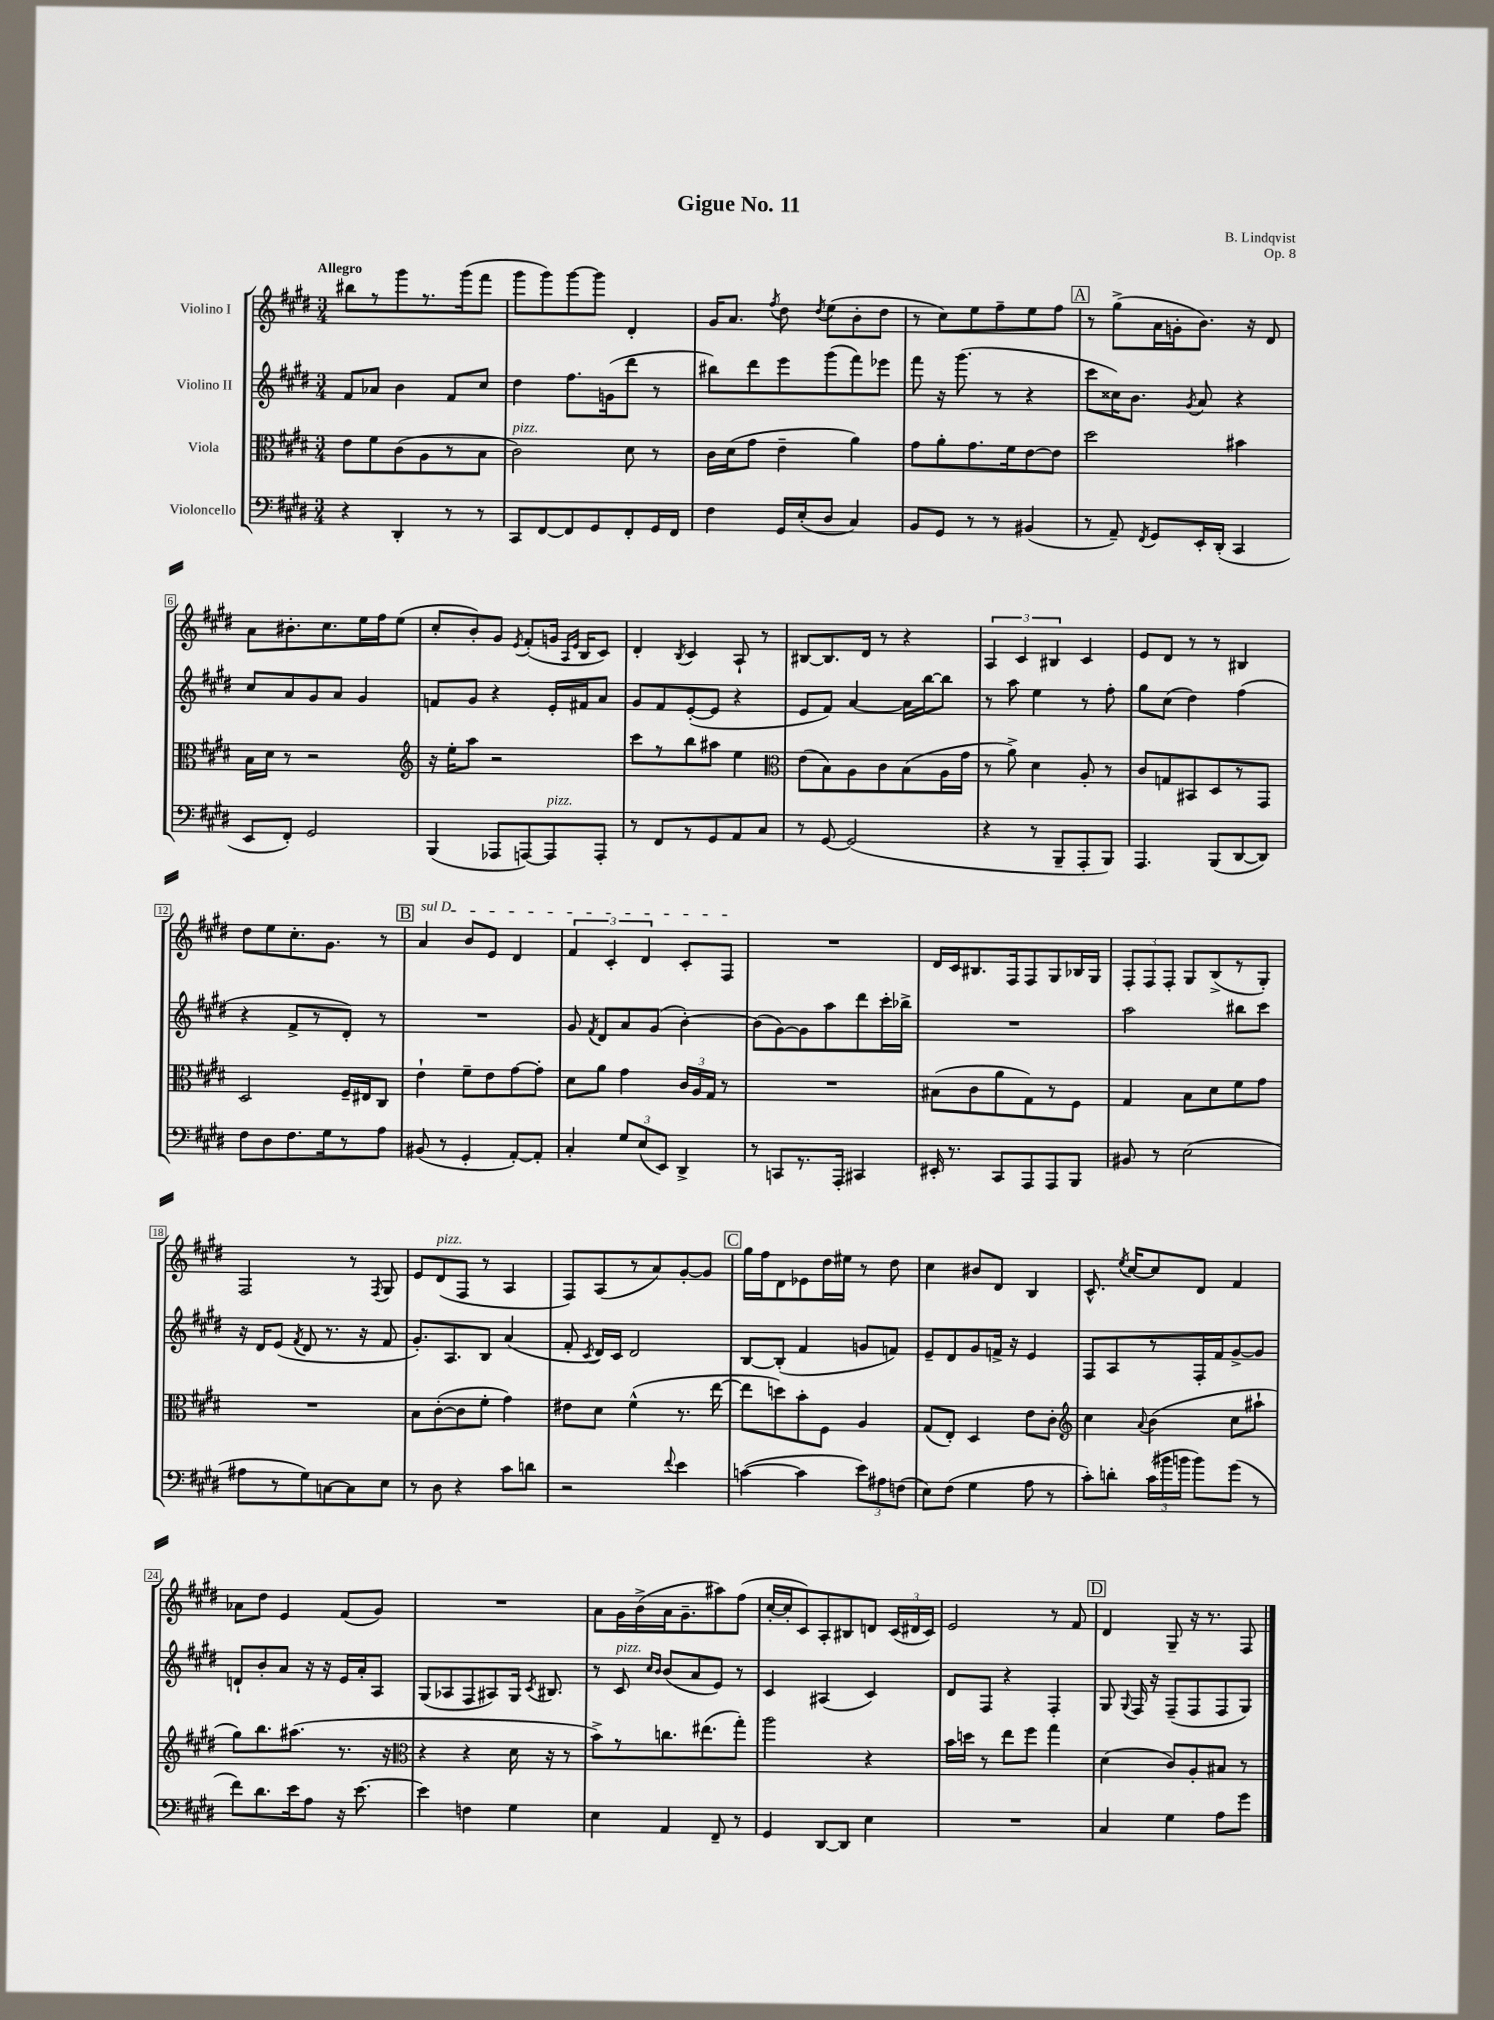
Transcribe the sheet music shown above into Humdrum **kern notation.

**kern	**kern	**kern	**kern
*part4	*part3	*part2	*part1
*staff4	*staff3	*staff2	*staff1
*I"Violoncello	*I"Viola	*I"Violino II	*I"Violino I
*clefF4	*clefC3	*clefG2	*clefG2
*k[f#c#g#d#]	*k[f#c#g#d#]	*k[f#c#g#d#]	*k[f#c#g#d#]
*M3/4	*M3/4	*M3/4	*M3/4
=1	=1	=1	=1
!	!	!	!LO:TX:a:B:t=Allegro
4r	8e\L	8f#/L	8bb#X\L
.	8f#\	8a-X/J	8r
4DD#'/	(8c#\	4b\	8ggg#\
.	8A\	.	8.r
8r	8r	8f#/L	.
.	.	.	(16ggg#\k
8r	8B\J	8cc#/J	8fff#\J
=2	=2	=2	=2
!	!LO:TX:a:i:t=pizz.	!	!
8CC#/L	2c#\)	4dd#\	8ggg#\L
[8FF#/	.	.	8ggg#\)
8FF#/]	.	8.ff#\L	[8ggg#\
8GG#/	.	.	8ggg#\J]
.	.	(16gn\k	.
8FF#'/	8d#\	8ddd#\J	4d#'/
16GG#/L	8r	8r	.
16FF#/JJ	.	.	.
=3	=3	=3	=3
4F#\	16c#\LL	8bb#X\L)	16g#/KL
.	(16d#\J	.	8.a/J
.	8g#\J	8ddd#\	.
.	.	.	8qff#/
16GG#/LL	4e~\	8eee\	8dd#\
(16E'/J	.	.	.
.	.	.	8qdd#/
8D#/J	.	(8ggg#\	(8ee\L
4C#/)	4a\)	8fff#\)	8b'\
.	.	8eee-X\J	8dd#\J
=4	=4	=4	=4
8BB/L	8g#\L	8fff#\	8r
8GG#/J	8a'\	16r	8cc#\L)
.	.	(8.ggg#\	.
8r	8.g#\	.	8ee\
8r	.	8r	8ff#~\
.	16f#\k	.	.
(4BB#X/	[8e\	4r	8ee\
.	8e\J]	.	8ff#\J
!!LO:REH:place=s1:t=A
=5	=5	=5	=5
8r	2dd#\	8ccc#\L	8r
8AA~/)	.	16cc##X\K)	(8gg#^\L
.	.	8.b\J	.
8qFF#/	.	.	.
8GG#/L	.	.	16a\L
.	.	.	16gn'\J
.	.	8qg#/	.
16EE'/L	.	8a/	8.b\J)
(16DD#'/JJ	.	.	.
4CC#/	4b#X\	4r	.
.	.	.	16r
.	.	.	8d#/
!!LO:LB:g=z
=6	=6	=6	=6
8EE/L	16B\LL	8cc#/L	8a\L
.	16d#\JJ	.	.
8FF#'/J)	8r	8a/	8.b#X'\
2GG#/	2r	8g#/	.
.	.	.	8.cc#\
.	.	8a/J	.
.	.	4g#/	16ee\L
.	.	.	16ff#\J
.	.	.	(8ee\J
=7	=7	=7	=7
*	*clefG2	*	*
(4BBB/	16r	8fn/L	8cc#'/L
.	16ee'\KL	.	.
.	8aa\J	8g#/J	8b'/)
8AAA-X/L	2r	4r	8g#/J
.	.	.	8qe/
[8AAAn/)	.	.	(8f#'/L
!LO:TX:a:i:t=pizz.	!	!	!
8AAA/]	.	16e'/LL	16gn/Jk
.	.	.	16qqA/LL
.	.	.	16qqe/JJ
.	.	16f#X/J	16B/KL
8AAA'/J	.	8a/J	8c#/J)
=8	=8	=8	=8
8r	8ccc#\L	8g#/L	4d#'/
8FF#/L	8r	8f#/	.
.	.	.	8qB/
8r	8bb\	([8e'/	4c#/
8GG#/	8aa#X\J	8e/J]	.
8AA/	4ee\	4r	8A`/
8C#/J	.	.	8r
=9	=9	=9	=9
*	*clefC3	*	*
8r	(8e\L	8e/L	[8B#X/L
[8GG#/	8B\)	8f#/J)	8.B#/]
(2GG#/]	8A\	[4a/	.
.	.	.	16d#/Jk
.	8c#\	.	8r
.	(8B\	16a\LL]	4r
.	.	[16bb\J	.
.	16A\L	8bb\J]	.
.	16g#\JJ	.	.
=10	=10	=10	=10
4r	8r	8r	6A/
.	8a^\)	8aa\	.
.	.	.	6c#/
8r	4d#\	4ee\	.
.	.	.	6B#X/
8BBB~/L	.	.	.
8AAA'/	8A'/	8r	4c#/
8BBB/J)	8r	8ff#'\	.
=11	=11	=11	=11
4.AAA/	8c#/L	8gg#\L	8e/L
.	8Gn/	(8cc#\J	8d#/J
.	8BB#X/	4dd#\)	8r
(8BBB/L	8D#/	.	8r
[8DD#/	8r	(4ff#\	4B#X/
8DD#/J])	8GG#/J	.	.
!!LO:LB:g=z
=12	=12	=12	=12
8F#\L	2D#/	4r	8dd#\L
8D#\	.	.	8ee\
8.F#\	.	8f#^/L	8.cc#'\
.	.	8r	.
16G#\k	.	.	8.g#\J
8r	16F#~/LL	8d#'/J)	.
.	16E#X/J	.	.
8A\J	8C#/J	8r	8r
!!LO:REH:place=s1:t=B
=13	=13	=13	=13
!	!	!	!LO:TX:a:i:t=sul D
(8BB#X/	4e`\	2.r	4a/
8r	.	.	.
4GG#'/	8f#~\L	.	8b/L
.	8e\	.	8e/J
[8AA'/L)	[8g#\	.	4d#/
8AA'/J]	8g#'\J]	.	.
=14	=14	=14	=14
4C#'/	8d#\L	8g#/	6f#/
.	.	8qf#/	.
.	8a\J	8d#/L	.
.	.	.	6c#'/
12G#/L	4g#\	8a/	.
(12E/	.	.	6d#/
.	.	(8g#/J	.
12EE/J)	.	.	.
4DD#^/	24c#/LL	[4b'\)	8c#'/L
.	24A/	.	.
.	24G#/JJ	.	.
.	8r	.	8F#/J
=15	=15	=15	=15
8r	2.r	(8b\L]	2.r
8CCn/L	.	[8g#\)	.
8.r	.	8g#\]	.
.	.	8aa\	.
16AAA'/Jk	.	.	.
4CC#X/	.	8ddd#\	.
.	.	16ccc#'\L	.
.	.	16bb-X^\JJ	.
=16	=16	=16	=16
16EE#X'/	(8B#X\L	2.r	16d#/LL
8.r	.	.	16c#/J
.	8c#\	.	8.B#X/
8CC#/L	8a\	.	.
.	.	.	16F#/k
8AAA/	8G#\)	.	8F#/
8AAA/	8r	.	8G#/
8BBB/J	8F#\J	.	16B-X/L
.	.	.	16G#/JJ
=17	=17	=17	=17
8BB#X/	4G#/	2aa\	12F#'/L
.	.	.	12F#/
8r	.	.	.
.	.	.	12F#'/J
(2E\	8B\L	.	8G#/L
.	8d#\	.	(8B^/
.	8f#\	8bb#X\L	8r
.	8g#\J	8ccc#\J	8G#'/J)
!!LO:LB:g=z
=18	=18	=18	=18
8A#X\L	2.r	16r	2F#/
.	.	16d#/KL	.
8r	.	(8e/J	.
.	.	8qf#/	.
8G#\)	.	8d#/	.
[8Cn\	.	8.r	.
8C\]	.	.	8r
.	.	16r	.
.	.	.	8qF#/
8E\J	.	8f#/	8G#/
=19	=19	=19	=19
8r	8B\L	8.g#'/L)	8e/L
!	!	!	!LO:TX:a:i:t=pizz.
8D#\	([8c#'\	.	(8d#/
.	.	8.A/	.
4r	8c#\]	.	8F#/J
.	8f#'\J	8B/J	8r
8c#\L	4g#\)	(4a/	4A/
8dn\J	.	.	.
=20	=20	=20	=20
2r	8e#X\L	8f#'/	8F#/L)
.	.	8qc#/	.
.	8d#\J	16d#/LL)	(8A/
.	.	16c#/JJ	.
.	(4f#^^\	2d#/	8r
.	.	.	8a/)
8qqf#/	.	.	.
4e\	8.r	.	[8g#'/
.	.	.	8g#/J]
.	[16ee\	.	.
!!LO:REH:place=s1:t=C
=21	=21	=21	=21
([4cn\	8ee\L]	[8B/L	16gg#\LL
.	.	.	16ff#\J
.	8ddn\)	(8B'/J]	8d#\
4c\]	8b'\	4f#/	8e-X\
.	8F#\J	.	16dd#\L
.	.	.	16ee#X\JJ
12e\L)	4A/	8gn/L	8r
12A#X\	.	.	.
.	.	8fn/J)	8dd#\
(12Fn\J	.	.	.
=22	=22	=22	=22
8E\L)	(8G#/L	8e~/L	4cc#\
(8F#\J	8E'/J)	8d#/	.
4G#\	4D#/	8g#/	8b#X/L
.	.	16fn^/Jk	8d#/J
.	.	16r	.
8A\	8e\L	4e/	4B/
8r	8c#'\J	.	.
=23	=23	=23	=23
*	*clefG2	*	*
8c#'\L)	4cc#\	8F#/L	8.c#^^/
8dn'\J	.	8A/	.
.	.	.	8qee/
.	.	.	[16cc#/KL
.	8qqa/	.	.
(24c#\LL	(4b\	8r	8cc#/]
24b#X\	.	.	.
24bn\JJ	.	.	.
8b\L)	.	16F#'/L	8d#/J
.	.	16f#/J	.
(8g#\J	8cc#\L	[8g#^/	4f#/
8r	8aa#X`\J	8g#/J]	.
!!LO:LB:g=z
=24	=24	=24	=24
8f#\L)	8gg#\L)	8dn`/L	8a-X\L
8.d#\	8.bb\	8b'/	8dd#\J
.	.	8a/J	4e/
16e\k	(8.aa#X\J	.	.
8A\J	.	16r	.
.	.	16r	.
16r	8.r	16e/LL	(8f#/L
[8.e\	.	16a'/J	.
.	.	8A/J	8g#/J)
.	16r	.	.
=25	=25	=25	=25
*	*clefC3	*	*
4e\]	4r	(8G#/L	2.r
.	.	8A-X/	.
4Fn\	4r	8F#/	.
.	.	8A#X/)	.
4G#\	16d#\	16G#/Jk	.
.	.	8qc#/	.
.	16r	8.B#X/	.
.	8r	.	.
=26	=26	=26	=26
4E\	8b^\L)	8r	8a\L
!	!	!LO:TX:a:i:t=pizz.	!
.	8r	8c#/	16g#\L
.	.	.	(16b^\
.	.	16qqcc#/LL	.
.	.	16qqb/JJ	.
4AA/	8.ccn\	(8b/L	16a\J
.	.	.	8.g#~\
.	.	8a/	.
.	(8.ee#X\	.	.
8FF#~/	.	8e/J)	8aa#X\)
8r	8gg#'\J)	8r	(8ff#\J
=27	=27	=27	=27
4GG#/	2aa\	4c#/	[16cc#'/LL
.	.	.	16cc#'/J]
.	.	.	8c#/)
[8DD#/L	.	(4A#X/	8A'/
8DD#/J]	.	.	8B#X/
4E\	4r	4c#/)	8dn/J
.	.	.	(24c#/LL
.	.	.	24d#X/
.	.	.	24c#/JJ)
=28	=28	=28	=28
2.r	16b\LL	8d#/L	2e/
.	16ddn\JJ	.	.
.	8r	8F#/J	.
.	8ee\L	4r	.
.	8ff#\J	.	.
.	4gg#\	4F#'/	8r
.	.	.	8f#/
!!LO:REH:place=s1:t=D
=29	=29	=29	=29
4C#/	(4d#\	8G#/	4d#/
.	.	8qqG#/	.
.	.	16F#/	.
.	.	16r	.
4G#\	8c#/L)	(8F#~/L	8G#~/
.	8A'/	8F#/	16r
.	.	.	8.r
8A\L	8B#X/J	8F#/	.
8g#\J	8r	8G#/J)	8F#/
==	==	==	==
*-	*-	*-	*-
